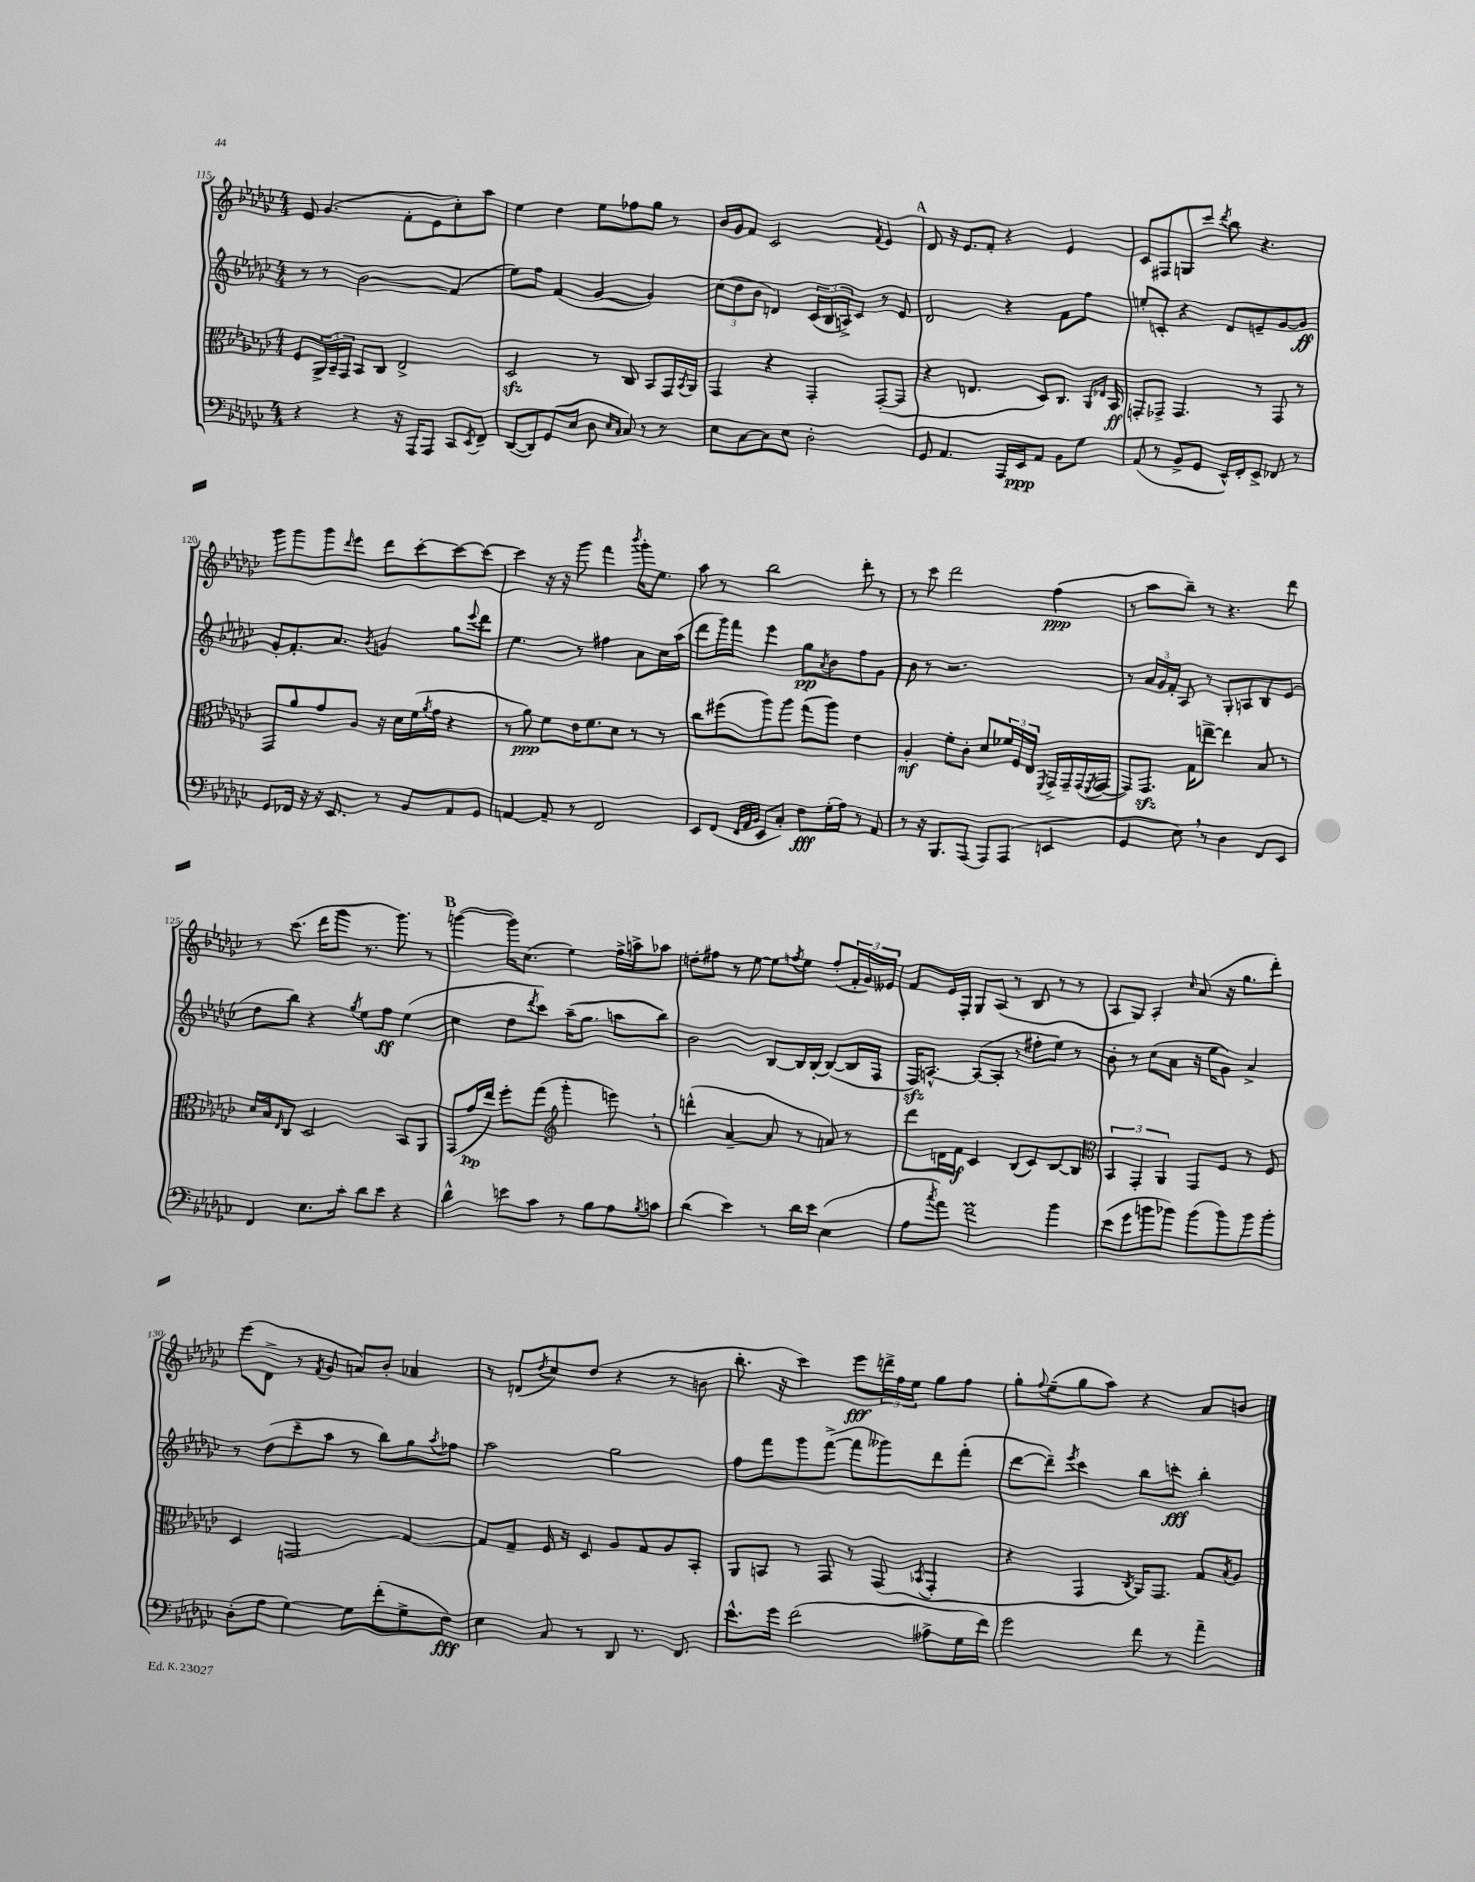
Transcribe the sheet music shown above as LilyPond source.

<<
\new StaffGroup <<
\new Staff = "s0" {
    \clef treble \key ges \major \numericTimeSignature \time 4/4
    ees'8 ges'4.( f'8-. ees'8 ces''8-.) aes''8 |
    ees''4 des''4 ees''8 fes''8 ges''8 r8 |
    bes'16 ges'16 f'8 ces'2 \acciaccatura { f'8 } ees'4 |
    \mark \markup { \bold "A" } des'8 r16 ees'8. f'8-. r4 ees'4 |
    ces'8 fis8 g8 ces'''8 \acciaccatura { des'''8 } bes''8 r4. |
    ges'''8 ges'''8 ges'''8 \grace { des'''16 } ees'''8 des'''8 ces'''8~-. ces'''8~ ces'''8~ |
    ces'''4 r16 r16 ges'''8 f'''4 \acciaccatura { bes'''8 } ges'''16-. ees''8. |
    aes''8 r8 bes''2 des'''8-. r8 |
    r8 ces'''8 des'''2 f''4\ppp( |
    r8 aes''8 bes''8--) r8 r4. des'''8 |
    r8 ces'''8.( des'''16 ges'''8 r8. ges'''8.) r8 |
    \mark \markup { \bold "B" } g'''4~( g'''16) ces''8.( ees''4) f''16-> a''16-> aes''8 |
    d''8-. fis''8 r8 ees''8~ ees''8 \acciaccatura { f''8 } ees''8 f''8-.( \tuplet 3/2 { f'16-. ges'16) eeses'16 } |
    f'8 ees'16 f16-. ges8 aes8( r8 bes8 r8 r8 |
    aes8 ges8) aes4-. \grace { ces''16 } aes'8( r16 ges''8. des'''8-.) |
    ees'''8( des'8-> r8 \acciaccatura { f'8 } ges'8 a'8) bes'8-. aes'4 |
    r8 d'8( \acciaccatura { des''8 } ces''8) des''8( r4 r8 b'8 |
    bes''8.-. r16 ces'''4) ees'''8\fff \tuplet 3/2 { d'''16-> f''16 ees''16 } ges''8 f''8 |
    ges''8-. \appoggiatura { f''8 } ees''8--( ges''8 aes''8) r4 aes'8 b'8 \bar "|." |
}
\new Staff = "s1" {
    \clef treble \key ges \major \numericTimeSignature \time 4/4
    r8 r8 bes'2\glissando f'4( |
    ees''8) f''8 f'4( ges'4~ ges'4) |
    \tuplet 3/2 { ces''8( des''8 bes'8 } d'4) \tuplet 3/2 { ces'16( bes16 a16->) } ces'8 r8 ees'8 |
    \mark \markup { \bold "A" } des'2 r4 f'8 f''8 |
    e''8-. c'8-. r4 des'8 e'8-- ges'8~ ges'8\ff |
    ges'8-. f'8.-. aes'8. \acciaccatura { bes'8 } g'4 ges''8 \appoggiatura { ees'''8 } des'''8 |
    ees''4. r8 fis''4 aes'8 ces''16 aes''16( |
    des'''8 ges'''16) f'''16 ees'''4 ges''8\pp \acciaccatura { aes'8 } bes'8 f''8 ges'8 |
    bes'8 r8 r2. |
    r8 \tuplet 3/2 { aes'16 ges'16 f'16-. } aes8 r8 ges8-. a8 bes8 ees'8( |
    des''8 bes''8) r4 \acciaccatura { ges''8 } ees''8 f''8\ff ees''4( |
    \mark \markup { \bold "B" } ces''4 des''8 \acciaccatura { des'''8 } ces'''8) aes''16--( ges''8. a''8 bes''8) |
    bes'2 bes8~ bes16 bes16~-. bes8~( bes16 f16 |
    f16\sfz) a8.~-^ a8~( a8-. r8 fis''8-. ees''8) r8 |
    bes'8-. r8 ces''8( aes'8 r16 ees''16 ges'8) aes'4-> |
    r8 des''8( ces'''8-- aes''8 r8 bes''8) ges''8 \acciaccatura { aes''8 } fes''8 |
    aes''2 ges''2 |
    f''8 f'''8 ges'''8 f'''8~->( f'''8 geses'''8) des'''8 f'''8-.( |
    des'''8~ des'''8--) \acciaccatura { ees'''8 } ces'''4 bes''8 c'''8-.\fff bes''4-. \bar "|." |
}
\new Staff = "s2" {
    \clef alto \key ges \major \numericTimeSignature \time 4/4
    f8 \tuplet 3/2 { aes,16-> bes,16-- ges,16 } bes,8 ces8 ees2-> |
    des2\sfz r8 ces8 bes,8 ges,16 \acciaccatura { bes,8 } aes,16 |
    ges,4 r4 ges,4-. ges,8~-.( ges,8 |
    \mark \markup { \bold "A" } r4 e4. des8) ces8. \grace { aes,16 ees16 } bes,16\ff |
    g,8-. ges,8-> ges,4. r8 ges,8 r8 |
    ges,8 aes'8 ges'8 aes8 r16 des'16 f'16( \acciaccatura { aes'8 } ges'16 r4 |
    r8 aes'8\ppp) f'8 ees'16 f'8. des'8 r8 r8 |
    ces''8 fis''8( aes''8) aes''8 ges''8( aes''8) ees'4 |
    aes4-.\mf f'8-. ces'8-. des'8 \tuplet 3/2 { fes'16 f16 ees16 } \acciaccatura { f,8 } ges,16-> ges,16-- ges,16( \acciaccatura { f,8 } ges,16~ |
    ges,8) ges,8.\sfz ges16 e''8~-> e''4 bes8 r8 |
    des'16 bes16 \grace { ees16 } ces8 des2 bes,8 aes,8 |
    \mark \markup { \bold "B" } ges,8( ges'16\pp ees''16) f''8-. ges''8( \clef treble ges'''4-. e'''8) \breathe r8 |
    d'''4-^( aes'4~-- aes'8 r8 a'8) r8 |
    des'''8 d'16 f'16\f ces'4 bes8( ces'8) bes8~ bes8 |
    \clef alto \tuplet 3/2 { bes,4 ges,4-. aes,4 } ges,8 f8 r8 f8 |
    des4 g,2\glissando ges4~ |
    ges8 ges8-- f16 r16 des8 aes8 ges8 aes8 bes,8-. |
    aes,8 b,8 r8 ges,8 r8 ges,8( \acciaccatura { bes,8 } ges,4-. |
    r4 ges,4 \acciaccatura { ces8 } aes,16) ges,8. ges8 \acciaccatura { bes8 } aes8 \bar "|." |
}
\new Staff = "s3" {
    \clef bass \key ges \major \numericTimeSignature \time 4/4
    r4 r4 r16 aes,,16 aes,,8 ces,8 \acciaccatura { ees,8 } f,8-- |
    des,8~( des,8) ges,8( ees8 des8 \grace { ees16 ces16 } ces8) r8 r8 |
    ees8 ces8~ ces8 ees8 des2-. |
    \mark \markup { \bold "A" } ges,8 aes,4. aes,,16 ees,16\ppp aes,8 bes,8 ges8 |
    aes,8( r8 bes,8-> ges,8 ees,16-^) f,16-. ees,8-> fes,8 r8 |
    ges,8 fes,16 r16 r16 ees,8. r8 bes,8 aes,8 ges,8 |
    a,4~ a,8-- r8 f,2 |
    ees,8 f,8( \grace { f,32 aes,32 bes,32 } ees,8 ces8-.) f8\fff ges16-.( aes16) r8 aes,8 |
    r8 r16 bes,,8. aes,,8( aes,,8) aes,,8( e,4 |
    ges,4 ees8) \breathe r8 des4 f,8 ees,8 |
    f,4 ees8. ces'16-. des'8 ees'8 r4 |
    \mark \markup { \bold "B" } des'4-^ e'8 ces'8 r8 bes8 aes8 \acciaccatura { bes8 } c'8 |
    des'4( ees'4) r8 des'16 ees'16 ees4( |
    aes8 \acciaccatura { ces''8 } aes'8) f'2\prall bes'4 |
    ees'8( ges'8 b'8 bes'8) bes'8( bes'8) bes'8 bes'8-. |
    des8-.( aes8 ges4~) ges8 f'8-.( ges8-> f8\fff) |
    ees4 ces8 r8 des,8 r8. f,8. |
    ees'8.-^ ges'16 f'2( aeses8-> ges16 f'16) |
    ges'2 f'8 r8 aes'4-- \bar "|." |
}
>>
>>
\layout { \context { \Score currentBarNumber = #115 } }
